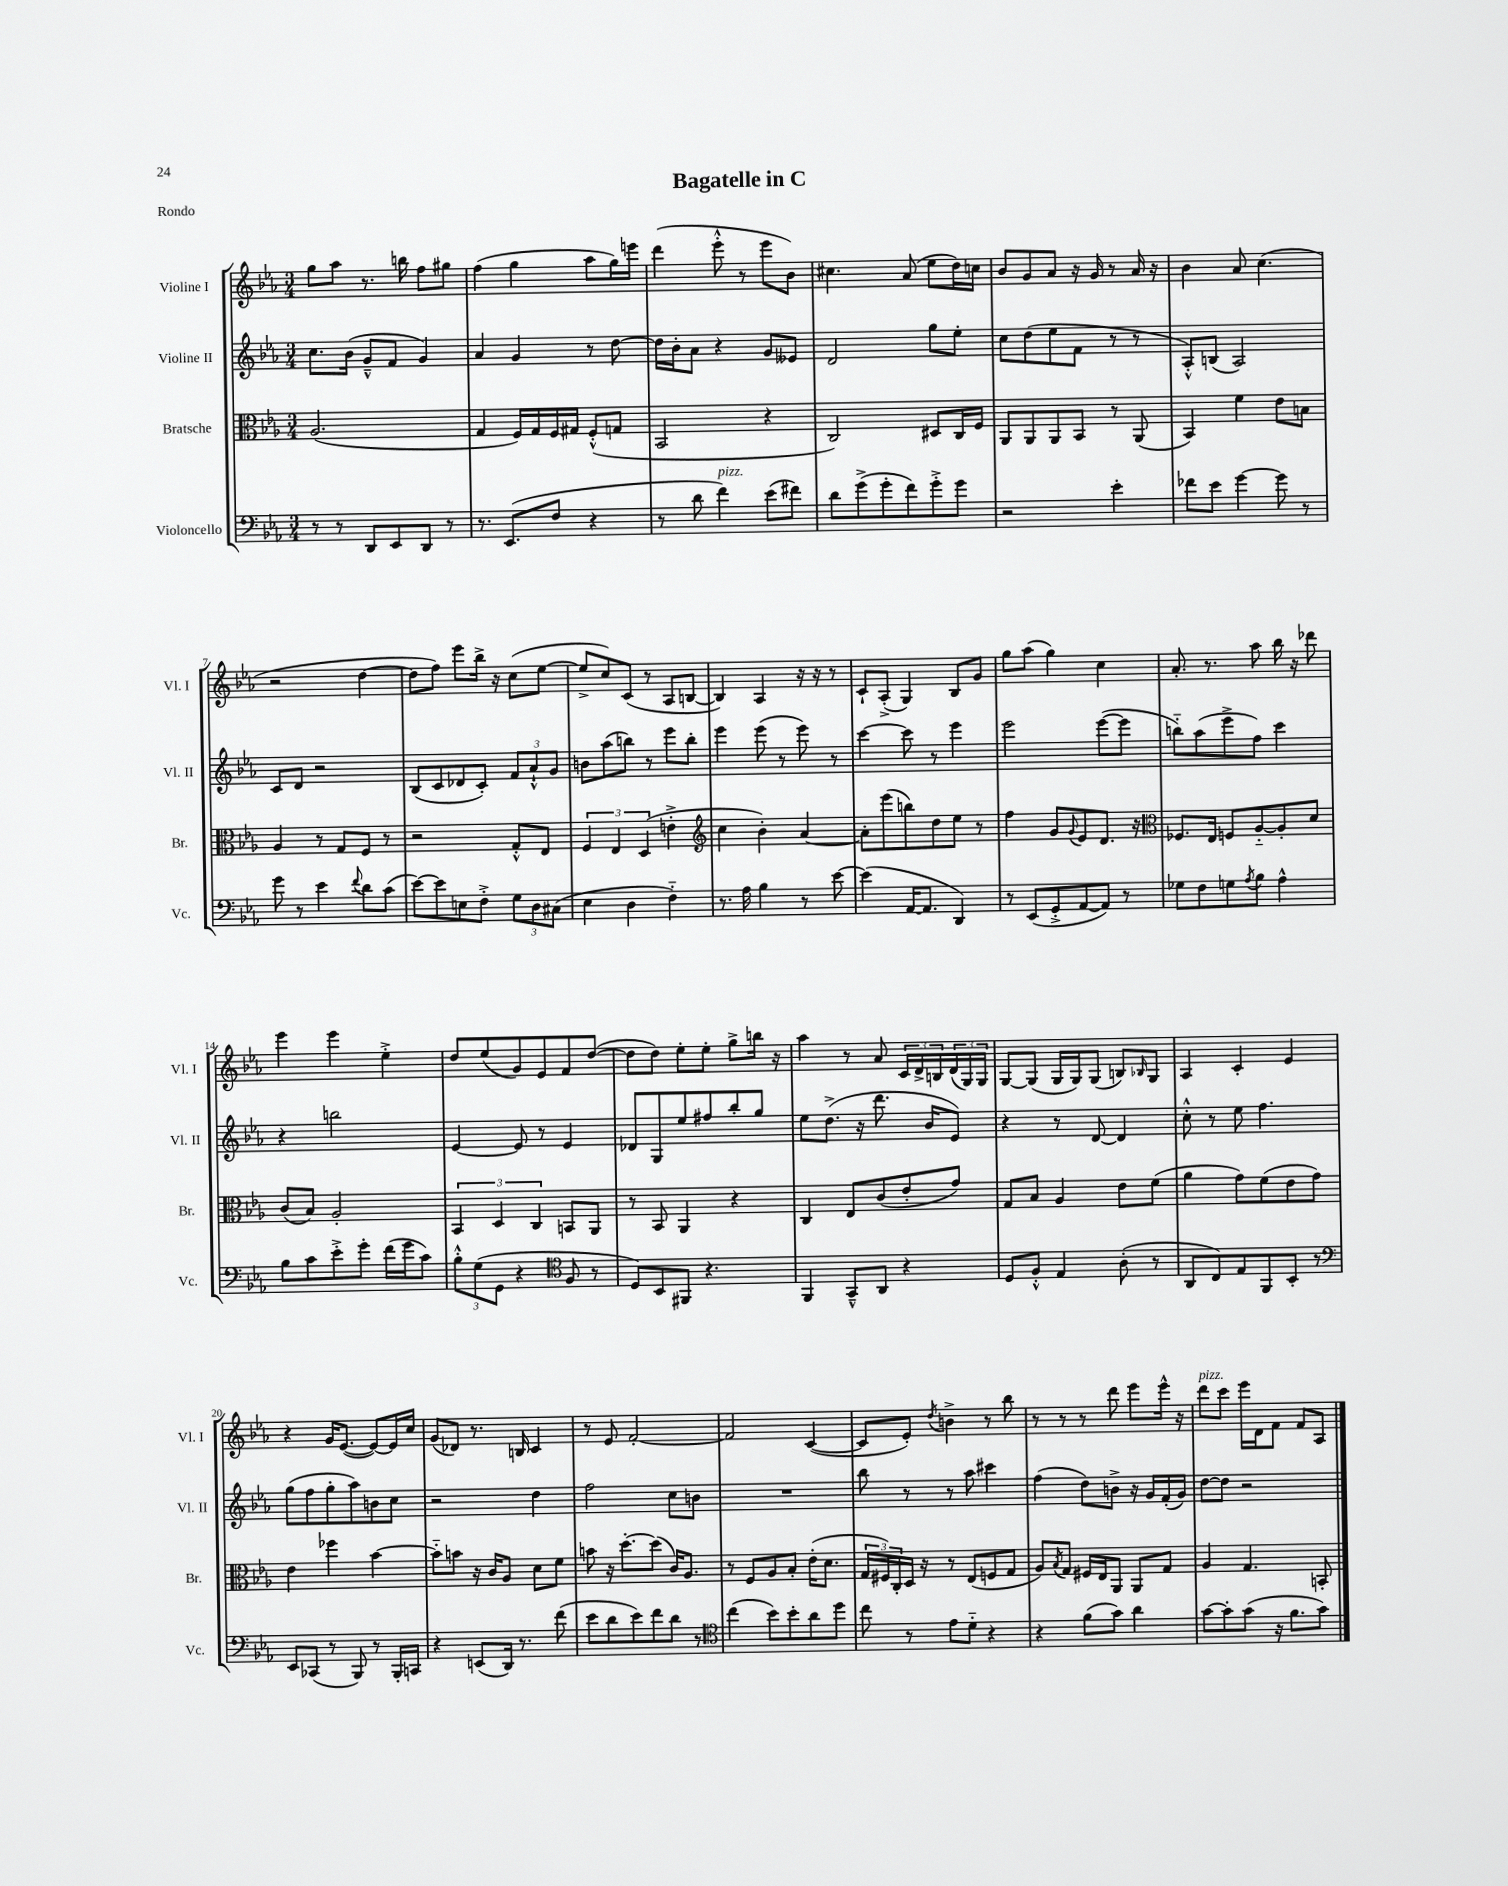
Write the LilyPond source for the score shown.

\header { title = "Bagatelle in C" piece = "Rondo" }
<<
\new StaffGroup <<
\new Staff = "s0" \with { instrumentName = "Violine I" shortInstrumentName = "Vl. I" } {
    \clef treble \key ees \major \numericTimeSignature \time 3/4
    g''8 aes''8 r8. b''16 f''8 gis''8 |
    f''4( g''4 aes''8 g''16) e'''16 |
    d'''4( ees'''8-.-^ r8 ees'''8 bes'8) |
    cis''4. aes'8( ees''8 d''16) c''16 |
    bes'8 g'8 aes'8 r16 g'16 r8 aes'16 r16 |
    bes'4 aes'8 c''4.( |
    r2 d''4~ |
    d''8 f''8) ees'''8 bes''16-> r16 c''8( ees''8~ |
    ees''8-> c''8) c'8( r8 aes8 b8~ |
    b4) aes4 r16 r16 r8 |
    c'8-! aes8-.->( g4) bes8 g'8 |
    g''8 aes''8( g''4) c''4 |
    aes'8.-. r8. aes''8 bes''16 r16 des'''8 |
    ees'''4 ees'''4 ees''4-.-> |
    d''8 ees''8( g'8) ees'8 f'8 d''8~( |
    d''8 d''8) ees''8-. ees''8-. g''8-> b''16 r16 |
    aes''4 r8 aes'8 \tuplet 3/2 { c'16 d'16-> b16 } \tuplet 3/2 { d'16( g16) g16 } |
    g8~ g8( g16 g16) g8( b8) \grace { bes16 } g8 |
    aes4 c'4-. ees'4 |
    r4 g'16 ees'8.~( ees'8~) ees'16 c''16 |
    g'8( des'8) r8. b16 c'4 |
    r8 ees'8 f'2~-. |
    f'2 c'4~( |
    c'8 ees'8-.) \acciaccatura { d''8 } b'4-> r8 bes''8 |
    r8 r8 r8 d'''8 ees'''8 ees'''16-^ r16 |
    d'''8^\markup { \italic "pizz." } c'''8 ees'''16 d'16 f'8 f'8 aes8 \bar "|." |
}
\new Staff = "s1" \with { instrumentName = "Violine II" shortInstrumentName = "Vl. II" } {
    \clef treble \key ees \major \numericTimeSignature \time 3/4
    c''8. bes'16( g'8---^ f'8 g'4) |
    aes'4 g'4 r8 d''8~ |
    d''16 bes'16-. aes'8 r4 g'8 eeses'8 |
    d'2 g''8 ees''8-. |
    c''8 d''8( ees''8 f'8 r8 r8 |
    aes8-.-^) b8( aes2) |
    c'8 d'8 r2 |
    bes8( c'8 des'8 c'8-.) \tuplet 3/2 { f'8 aes'8-!-^ g'8 } |
    b'8 aes''8( b''8) r8 ees'''8 b''8-. |
    ees'''4 ees'''8( r8 ees'''8) r8 |
    c'''4~ c'''8 r8 ees'''4 |
    ees'''2 ees'''8~( ees'''8 |
    b''8-_) aes''8( ees'''8-> f''8) c'''4 |
    r4 b''2 |
    ees'4~ ees'8 r8 ees'4 |
    des'8 g8 ees''8 fis''8 bes''8-. g''8 |
    ees''8 d''8.->( r16 d'''8. bes'16 ees'8) |
    r4 r8 d'8~ d'4 |
    c''8-.-^ r8 ees''8 f''4. |
    g''8( f''8 g''8-. aes''8) b'8 c''8 |
    r2 d''4 |
    f''2 c''8 b'8 |
    R2. |
    bes''8 r8 r8 aes''8 cis'''4 |
    f''4( d''8) b'8-> r16 g'16 f'16-.( g'16) |
    d''8~ d''8 r2 \bar "|." |
}
\new Staff = "s2" \with { instrumentName = "Bratsche" shortInstrumentName = "Br." } {
    \clef alto \key ees \major \numericTimeSignature \time 3/4
    aes2.( |
    g4 f16) g16 f16 gis16 f8-.-^( g8 |
    bes,2 r4 |
    c2) dis8 c16 f16 |
    aes,8 aes,8 aes,8 bes,8 r8 aes,8( |
    bes,4) f'4 ees'8 b8 |
    aes4 r8 g8 f8 r8 |
    r2 g8-.-^ ees8 |
    \tuplet 3/2 { f4 ees4 d4( } e'4-.-> |
    \clef treble c''4 bes'4-.) aes'4~ |
    aes'8-. ees'''8( b''8) d''8 ees''8 r8 |
    f''4 g'8 \appoggiatura { g'8 } ees'8 d'8. r16 |
    \clef alto fes8. ees16 f8 aes8~-_ aes8-. d'8 |
    c'8( bes8) aes2-. |
    \tuplet 3/2 { bes,4 d4 c4 } b,8 aes,8 |
    r8 bes,8 aes,4 r4 |
    c4 ees8 c'8( ees'8-. g'8) |
    g8 bes8 aes4 ees'8 f'8( |
    aes'4 g'8) f'8( ees'8 g'8) |
    ees'4 fes''4 bes'4~ |
    bes'8-_ b'8 r16 c'16 aes8 d'8 f'8 |
    b'8 r16 d''8.~-. d''8( c'16) aes8. |
    r8 f8 aes8 bes8-. ees'16-.( d'8. |
    \tuplet 3/2 { g16 fis16) c16-. } d16 r16 r8 ees8( f8 g8 |
    aes8) \acciaccatura { bes8 } g8 fis16 ees16 aes,8 aes,8 g8 |
    aes4 g4. b,8-. \bar "|." |
}
\new Staff = "s3" \with { instrumentName = "Violoncello" shortInstrumentName = "Vc." } {
    \clef bass \key ees \major \numericTimeSignature \time 3/4
    r8 r8 d,8 ees,8 d,8 r8 |
    r8. ees,8.( f8 r4 |
    r8 d'8 f'4^\markup { \italic "pizz." }) ees'8( fis'8) |
    d'8 g'8->( g'8-. f'8) g'8-.-> g'8 |
    r2 ees'4-. |
    fes'8 ees'8 g'4~ g'8 r8 |
    g'8 r8 ees'4 \appoggiatura { f'8 } d'8 c'8( |
    ees'8~) ees'8 e8 f8-.-> \tuplet 3/2 { g8 d8 cis8( } |
    ees4 d4 f4-_) |
    r8. aes16 bes4 r8 ees'8~ |
    ees'4( aes,16~ aes,8. d,4) |
    r8 ees,8( g,8-.-> aes,8~ aes,8) r8 |
    ges8 f8 g8 \acciaccatura { aes8 } bes8 aes4-^ |
    bes8 c'8 ees'8-.-> g'8-. f'16( g'16 c'8) |
    \tuplet 3/2 { bes8-.-^ g8( g,8 } r4 \clef tenor f8 r8 |
    d8) bes,8 fis,8 r4. |
    f,4 g,8---^ aes,8 r4 |
    d8 f8-.-^ ees4 aes8-.( r8 |
    aes,8 c8) ees8 f,8 bes,8-. r8 |
    \clef bass ees,8 ces,8( r8 bes,,8) r8 bes,,16-. c,16 |
    r4 e,8( d,16) r8. f'8( |
    ees'8 d'8 ees'8) f'8 d'8 r8 |
    \clef tenor c''4( bes'8) bes'8-. aes'8 d''8 |
    c''8 r8 ees'8 d'8-_ r4 |
    r4 f'8( g'8) aes'4 |
    g'8~ g'8-. g'8( r16 f'8. g'8) \bar "|." |
}
>>
>>
